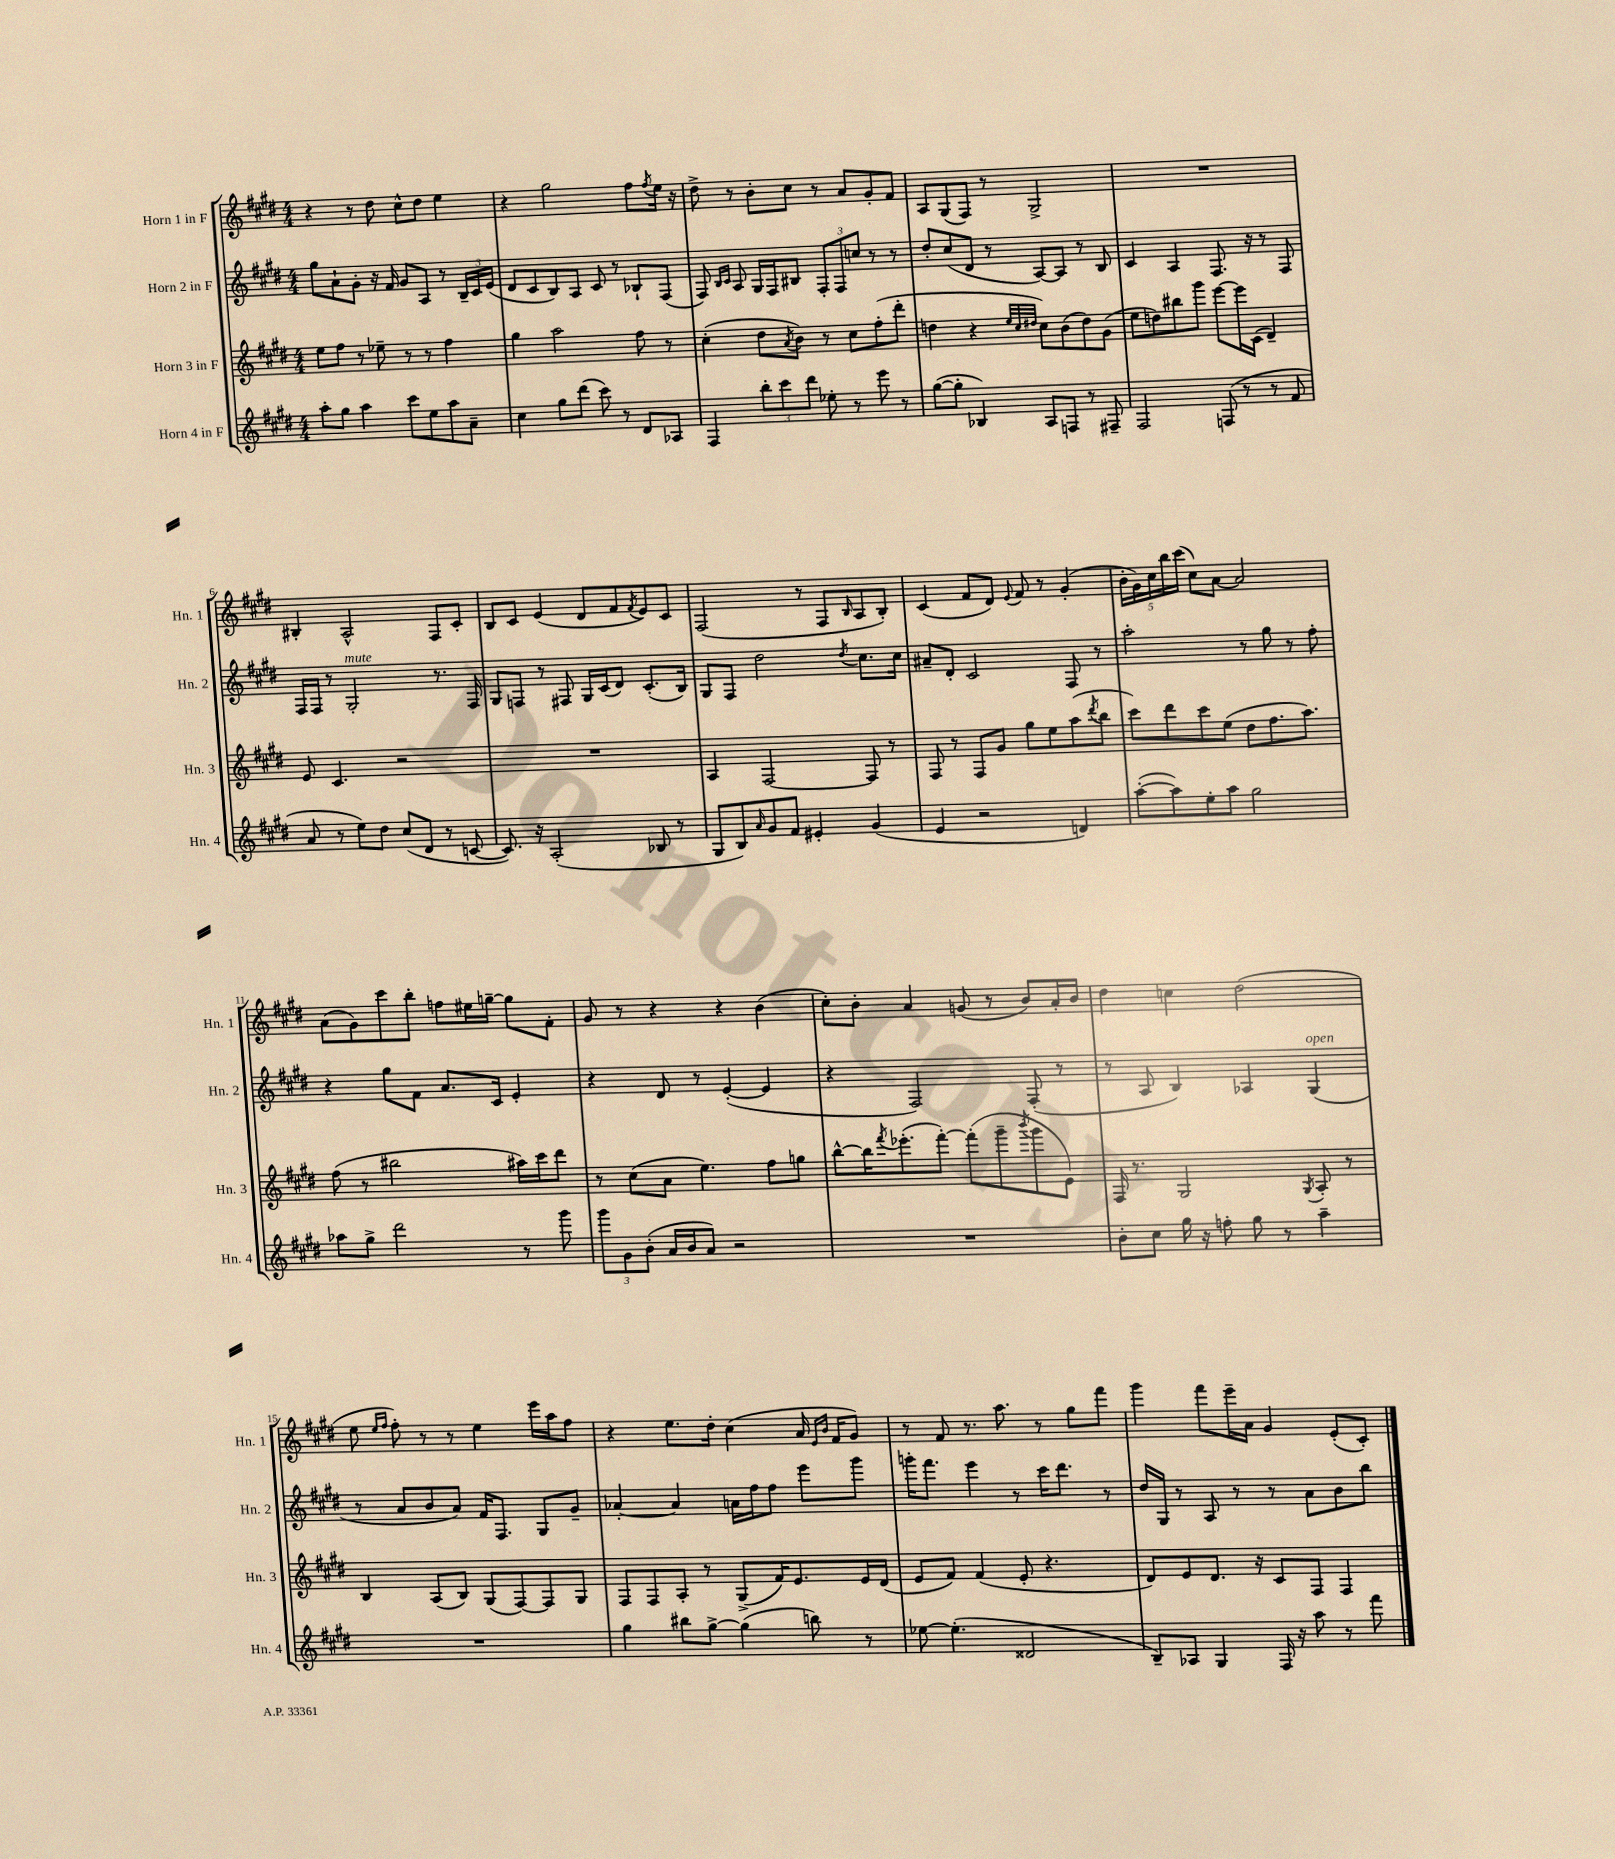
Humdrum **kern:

**kern	**kern	**kern	**kern
*part4	*part3	*part2	*part1
*staff4	*staff3	*staff2	*staff1
*I"Horn 4 in F	*I"Horn 3 in F	*I"Horn 2 in F	*I"Horn 1 in F
*I'Hn. 4	*I'Hn. 3	*I'Hn. 2	*I'Hn. 1
*clefG2	*clefG2	*clefG2	*clefG2
*k[f#c#g#d#]	*k[f#c#g#d#]	*k[f#c#g#d#]	*k[f#c#g#d#]
*M4/4	*M4/4	*M4/4	*M4/4
=1	=1	=1	=1
8aa'\L	8ee\L	8gg#\L	4r
8gg#\J	8ff#\J	8a`\	.
4aa\	8r	8g#'\J	8r
.	8ee-X~\	16r	8dd#\
.	.	16f#/	.
8ccc#\L	8r	8g#/L	8cc#^^\L
8ee\	8r	8A/J	8dd#\J
8aa\	4ff#\	8r	4ee\
8a~\J	.	24B~/LL	.
.	.	24c#/	.
.	.	(24e/JJ	.
=2	=2	=2	=2
4cc#\	4gg#\	8d#/L	4r
.	.	8c#/	.
8gg#\L	2aa\	8B/)	2gg#\
(8ddd#\J	.	8A/J	.
8ccc#\)	.	8c#/	.
8r	.	8r	.
8d#/L	8ff#\	8B-X`/L	8ff#\L
.	.	.	8qff#/
8A-X/J	8r	(8F#/J	16ee\Jk
.	.	.	16r
=3	=3	=3	=3
4F#/	(4cc#'\	8F#/)	8dd#^\
.	.	16qqB/LL	.
.	.	16qqc#/JJ	.
.	.	8A/	8r
12bb'\L	8dd#\L	16G#/LL	8b'\L
.	.	16F#/J	.
12ccc#\	.	.	.
.	8qa/	.	.
.	8b\J)	8B#X/J	8cc#\J
12ddd#\J	.	.	.
8ee-X'\	8r	12F#'/L	8r
.	.	12F#/	.
8r	8cc#\L	.	8a/L
.	.	12ccn/J	.
8eee\	(8ff#'\	8r	8g#'/
8r	8ddd#'\J	8r	8f#/J
=4	=4	=4	=4
([8gg#\L	4ddn\	8dd#'/L	8A/L
8gg#'\J]	.	(8cc#/	(8G#/
4B-X/)	4r	8d#/J	8F#/J)
.	.	8r	8r
.	32qqee/LLL	.	.
.	32qqcc#/	.	.
.	32qqdd#X/JJJ	.	.
8A/L	8cc#\L)	[8A/L)	2G#^/
8Fn/J	(8b\	8A/J]	.
8r	8dd#\)	8r	.
8F#X~/	(8g#\J	8B/	.
=5	=5	=5	=5
2F#/	8ee\L	4c#/	1r
.	8ddn\)	.	.
.	8bb#X\	4A/	.
.	8ggg#\J	.	.
(8Fn/	[8eee\L	8.F#/	.
8r	16eee\L]	.	.
.	(16c#\JJ	16r	.
8r	4d#~/)	8r	.
8f#/	.	8F#/	.
!!LO:LB:g=z
=6	=6	=6	=6
8a/	8e/	16F#/LL	4B#X'/
.	.	16F#/JJ	.
8r	4.c#/	8r	.
!	!	!LO:TX:a:i:t=mute	!
8ee\L)	.	2G#'/	2A^^/
8dd#\J	.	.	.
(8cc#/L	2r	.	.
8d#/J	.	.	.
8r	.	8.r	8F#/L
[8cn/	.	.	8c#'/J
.	.	16F#/	.
=7	=7	=7	=7
8.c/])	1r	8G#/L	8B/L
.	.	8Fn/J	8c#/J
16r	.	.	.
(2A'/	.	8r	(4e/
.	.	8F#X/	.
.	.	16G#/LL	8d#/L
.	.	(16c#/J	.
.	.	8d#/J)	8f#/
.	.	.	8qf#/
8B-X/	.	(8.c#'/L	8e/)
8r	.	.	8c#/J
.	.	16B/Jk)	.
=8	=8	=8	=8
8G#/L	4A/	8G#/L	(2F#/
8B/)	.	8F#/J	.
16qqa/	.	.	.
8g#/	[2F#/	2dd#\	.
8f#/J	.	.	.
4e#X'/	.	.	8r
.	.	.	8F#/L
.	.	8qdd#/	16qqB/
(4g#/	8F#/]	8.cc#\L	8A/
.	8r	.	8B'/J)
.	.	16cc#\Jk	.
=9	=9	=9	=9
4e/	8F#/	8a#X~/L	(4c#/
.	8r	8d#'/J	.
2r	8F#/L	2c#/	8f#/L
.	8g#/J	.	8d#/J)
.	.	.	8qqe/
.	8gg#\L	.	8f#/
.	8ee\	.	8r
4dn/)	(8aa\	8F#/	(4g#'/
.	8qddd#/	.	.
.	8bb\J	8r	.
=10	=10	=10	=10
([8aa'\L	8ccc#\L)	2aa'\	20b'\LL
.	.	.	20g#\)
.	.	.	20cc#\
8aa\])	8ddd#\	.	.
.	.	.	20bb\
.	.	.	(20ccc#\JJ
8ee'\	8ccc#\	.	8cc#\L)
8aa\J	(8ee\J	.	[8a\J
2gg#\	8dd#\L	8r	2a/]
.	8.ff#\	8gg#\	.
.	.	8r	.
.	8.aa\J)	.	.
.	.	8ff#'\	.
!!LO:LB:g=z
=11	=11	=11	=11
8aa-X\L	(8ff#\	4r	(8a\L
8gg#^\J	8r	.	8g#\)
2ddd#\	2bb#X\	8gg#\L	8ccc#\
.	.	8f#\J	8bb'\J
.	.	8.a/L	8ffn\L
.	.	.	16ee#X\L
.	.	16c#/Jk	[16ggn~\JJ
8r	16aa#X\LL)	4e'/	8gg\L]
.	16ccc#\J	.	.
8ggg#\	8ddd#\J	.	8f#'\J
=12	=12	=12	=12
12ggg#\L	8r	4r	8g#/
12g#\	.	.	.
.	(8cc#\L	.	8r
(12b'\J	.	.	.
16a/LL	8a\J	8d#/	4r
16b/J	.	.	.
8a/J)	4.ee\)	8r	.
2r	.	([4e'/	4r
.	8ff#\L	4e/]	(4b\
.	8ggn\J	.	.
=13	=13	=13	=13
1r	[8bb^^\L	4r	8cc#'\L)
.	16bb\K]	.	8b'\J
.	8qfff#/	.	.
.	(8.eee-X'\	.	.
.	.	2F#/)	4a/
.	[8fff#'\J)	.	.
.	(8fff#'\L]	.	(8gn/
.	8ggg#~\	.	8r
.	8qbbb/	.	.
.	8ggg#\	(8F#'/	8b/L)
.	8e\J)	8r	16a'/L
.	.	.	16b/JJ
=14	=14	=14	=14
8b'\L	16F#/	8r	4dd#\
.	8.r	.	.
8cc#\J	.	8A/	.
16gg#\	2G#/	4B/)	4ccn\
16r	.	.	.
8ffn'\	.	.	.
8gg#\	.	4A-X/	(2dd#\
8r	.	.	.
.	8qG#/	.	.
!	!	!LO:TX:a:i:t=open	!
4aa~\	8A'/	(4G#/	.
.	8r	.	.
!!LO:LB:g=z
=15	=15	=15	=15
1r	4B/	8r	8ee\
.	.	.	16qqee/LL
.	.	.	16qqff#/JJ
.	.	8a/L	8ff#'\)
.	(8A/L	8b/	8r
.	8B/J)	8a/J)	8r
.	(8G#/L	16f#/KL	4ee\
.	.	8.F#/J	.
.	[8F#/)	.	.
.	8F#/]	8G#/L	16eee\LL
.	.	.	16aa\J
.	8G#/J	8g#~/J	8ff#\J
=16	=16	=16	=16
4gg#\	8F#/L	[4a-X'/	4r
.	8F#/	.	.
8bb#X\L	8A'/J	4a-/]	8.ee\L
[8gg#^\J	8r	.	.
.	.	.	16dd#'\Jk
(4gg#\]	(8G#^/L	16an\LL	(4cc#\
.	.	16ff#\J	.
.	16f#/K)	8ff#\J	.
.	8.e/	.	.
8bbn\)	.	8eee\L	16a/
.	.	.	16qqe/LL
.	.	.	16qqb/JJ
.	.	.	16f#/KL
8r	16e/L	8ggg#\J	8g#/J)
.	(16d#/JJ	.	.
=17	=17	=17	=17
[8ee-X\	8e/L	16gggn'\KL	8r
.	.	8.fff#\J	.
(4.ee-'\]	8f#/J)	.	8f#/
.	(4f#/	4eee\	8.r
.	.	.	8.aa\
2d##X/	8e'/	8r	.
.	4.r	16ccc#\KL	8r
.	.	8.ddd#\J	.
.	.	.	8gg#\L
.	.	8r	8fff#\J
=18	=18	=18	=18
8B~/L)	8d#/L)	16dd#/LL	4ggg#\
.	.	16G#/JJ	.
8A-X/J	8e/	8r	.
4G#/	8.d#/J	8A/	8fff#\L
.	.	8r	16eee~\L
.	16r	.	16a\JJ
16F#/	8c#/L	8r	4g#/
16r	.	.	.
8aa\	8F#/J	8a\L	.
8r	4F#/	8b\	(8e'/L
8fff#\	.	8bb\J	8c#'/J)
==	==	==	==
*-	*-	*-	*-
